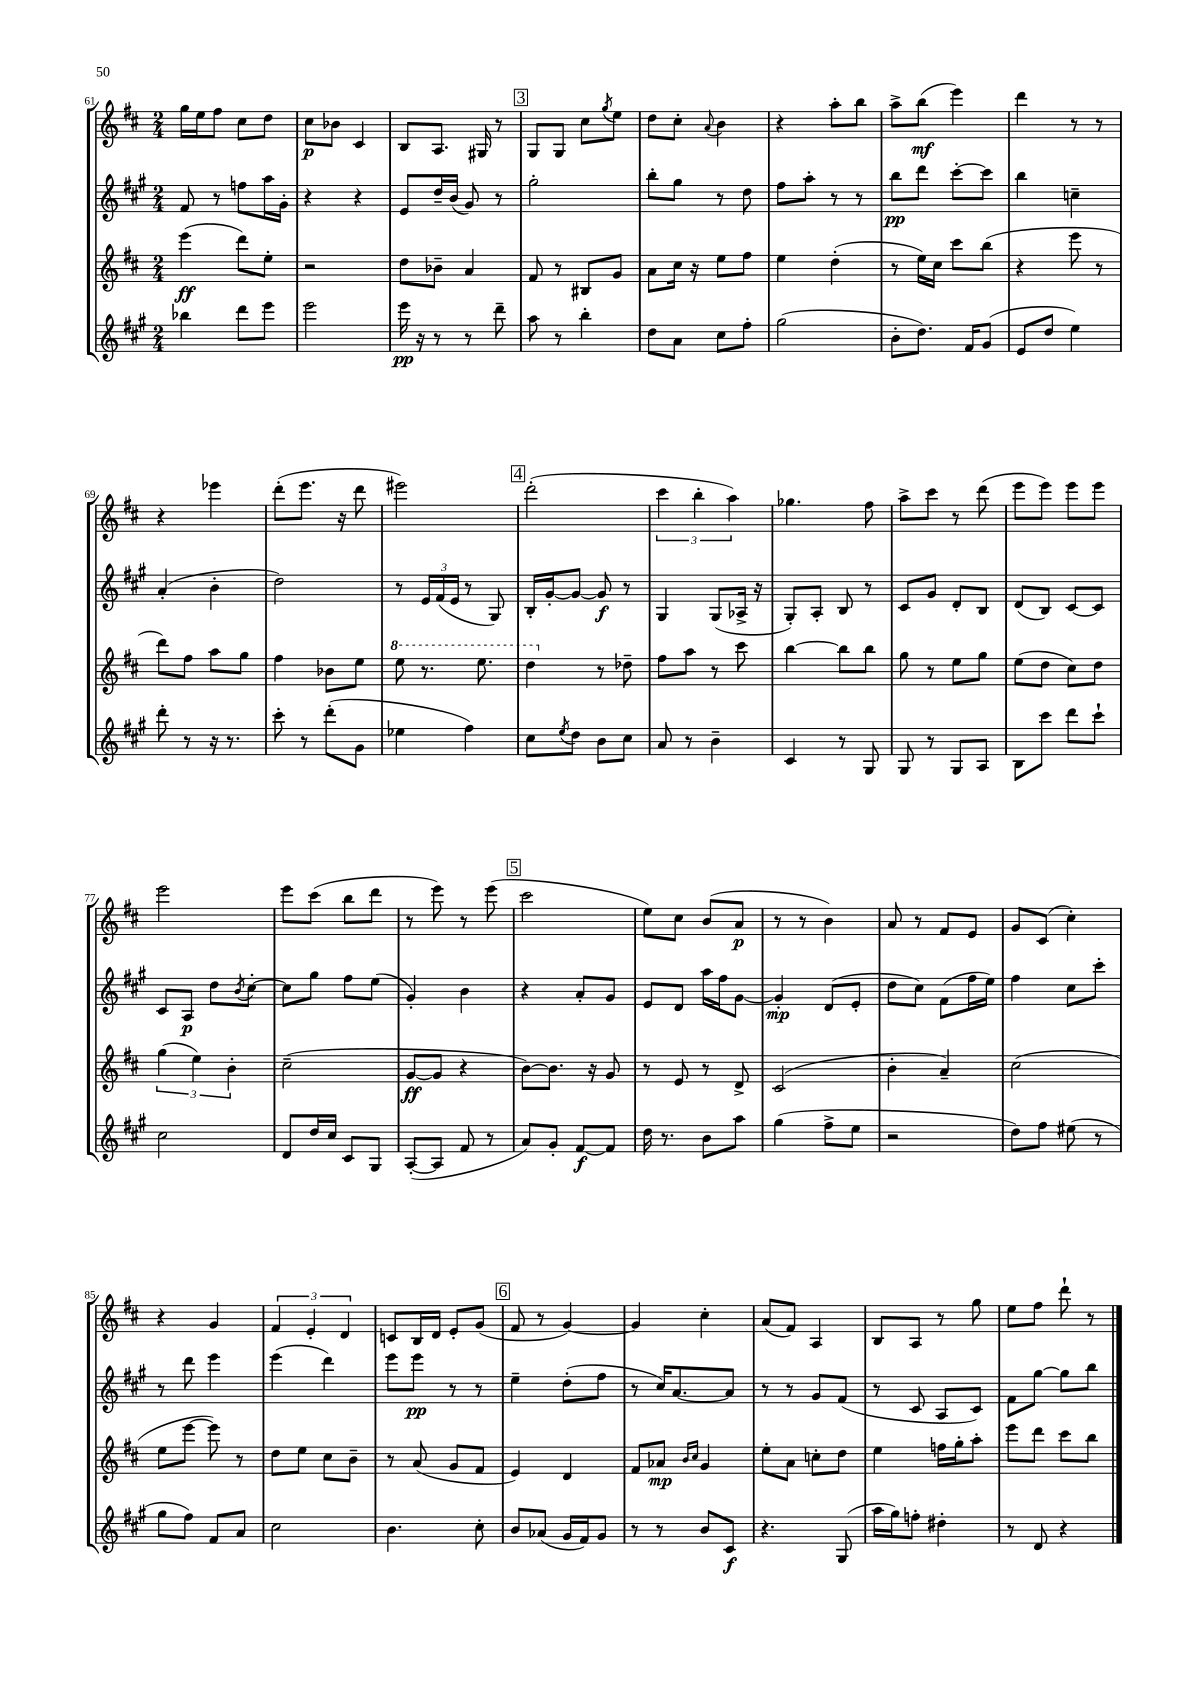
<<
\new StaffGroup <<
\new Staff = "s0" {
    \clef treble \key d \major \numericTimeSignature \time 2/4
    g''16 e''16 fis''8 cis''8 d''8 |
    cis''8\p bes'8 cis'4 |
    b8 a8. gis16 r8 |
    \mark \markup { \box "3" } g8 g8 cis''8 \acciaccatura { g''8 } e''8 |
    d''8 cis''8-. \appoggiatura { a'8 } b'4 |
    r4 a''8-. b''8 |
    a''8-> b''8\mf( e'''4) |
    d'''4 r8 r8 |
    r4 ees'''4 |
    d'''8-.( e'''8. r16 d'''8 |
    eis'''2) |
    \mark \markup { \box "4" } d'''2-.( |
    \tuplet 3/2 { cis'''4 b''4-. a''4) } |
    ges''4. fis''8 |
    a''8-> cis'''8 r8 d'''8( |
    e'''8 e'''8) e'''8 e'''8 |
    e'''2 |
    e'''8 cis'''8( b''8 d'''8 |
    r8 e'''8) r8 e'''8( |
    \mark \markup { \box "5" } cis'''2 |
    e''8) cis''8 b'8( a'8\p |
    r8 r8 b'4) |
    a'8 r8 fis'8 e'8 |
    g'8 cis'8( cis''4-.) |
    r4 g'4 |
    \tuplet 3/2 { fis'4 e'4-. d'4 } |
    c'8 b16 d'16 e'8-. g'8( |
    \mark \markup { \box "6" } fis'8 r8 g'4~) |
    g'4 cis''4-. |
    a'8( fis'8) a4 |
    b8 a8 r8 g''8 |
    e''8 fis''8 d'''8-! r8 \bar "|." |
}
\new Staff = "s1" {
    \clef treble \key a \major \numericTimeSignature \time 2/4
    fis'8 r8 f''8 a''16 gis'16-. |
    r4 r4 |
    e'8 d''16-- b'16( gis'8) r8 |
    \mark \markup { \box "3" } gis''2-. |
    b''8-. gis''8 r8 d''8 |
    fis''8 a''8-. r8 r8 |
    b''8\pp d'''8 cis'''8~-. cis'''8 |
    b''4 c''4-- |
    a'4-.( b'4-. |
    d''2) |
    r8 \tuplet 3/2 { e'16 fis'16( e'16 } r8 gis8) |
    \mark \markup { \box "4" } b16-. gis'16~-. gis'8~ gis'8\f r8 |
    gis4 gis8( aes16-> r16 |
    gis8-.) a8-. b8 r8 |
    cis'8 gis'8 d'8-. b8 |
    d'8( b8) cis'8~ cis'8 |
    cis'8 a8\p d''8 \acciaccatura { b'8 } cis''8~-. |
    cis''8 gis''8 fis''8 e''8( |
    gis'4-.) b'4 |
    \mark \markup { \box "5" } r4 a'8-. gis'8 |
    e'8 d'8 a''16 fis''16 gis'8~ |
    gis'4-.\mp d'8( e'8-. |
    d''8 cis''8) fis'8( fis''16 e''16) |
    fis''4 cis''8 cis'''8-. |
    r8 d'''8 e'''4 |
    e'''4( d'''4) |
    e'''8 e'''8\pp r8 r8 |
    \mark \markup { \box "6" } e''4-- d''8-.( fis''8 |
    r8 cis''16) a'8.~ a'8 |
    r8 r8 gis'8 fis'8( |
    r8 cis'8 a8 cis'8) |
    fis'8 gis''8~ gis''8 b''8 \bar "|." |
}
\new Staff = "s2" {
    \clef treble \key d \major \numericTimeSignature \time 2/4
    e'''4\ff( d'''8) e''8-. |
    r2 |
    d''8 bes'8-- a'4 |
    \mark \markup { \box "3" } fis'8 r8 bis8 g'8 |
    a'8 cis''16 r16 e''8 fis''8 |
    e''4 d''4-.( |
    r8 e''16) cis''16 cis'''8 b''8( |
    r4 e'''8 r8 |
    d'''8) fis''8 a''8 g''8 |
    fis''4 bes'8 e''8 |
    \ottava #1 e'''8 r8. e'''8. |
    \mark \markup { \box "4" } d'''4 \ottava #0 r8 des''8-- |
    fis''8 a''8 r8 cis'''8 |
    b''4~ b''8 b''8 |
    g''8 r8 e''8 g''8 |
    e''8( d''8 cis''8) d''8 |
    \tuplet 3/2 { g''4( e''4) b'4-. } |
    cis''2--( |
    g'8~\ff g'8 r4 |
    \mark \markup { \box "5" } b'8~) b'8. r16 g'8 |
    r8 e'8 r8 d'8-> |
    cis'2( |
    b'4-. a'4--) |
    cis''2( |
    e''8 e'''8~ e'''8) r8 |
    d''8 e''8 cis''8 b'8-- |
    r8 a'8( g'8 fis'8 |
    \mark \markup { \box "6" } e'4) d'4 |
    fis'8 aes'8\mp \grace { b'16 cis''16 } g'4 |
    e''8-. a'8 c''8-. d''8 |
    e''4 f''16 g''16-. a''8-. |
    e'''8 d'''8 cis'''8 b''8 \bar "|." |
}
\new Staff = "s3" {
    \clef treble \key a \major \numericTimeSignature \time 2/4
    bes''4 d'''8 e'''8 |
    e'''2 |
    e'''16\pp r16 r8 r8 d'''8-- |
    \mark \markup { \box "3" } a''8 r8 b''4-. |
    d''8 a'8 cis''8 fis''8-. |
    gis''2( |
    b'8-. d''8.) fis'16 gis'8( |
    e'8 d''8 e''4) |
    d'''8-. r8 r16 r8. |
    cis'''8-. r8 d'''8-.( gis'8 |
    ees''4 fis''4) |
    \mark \markup { \box "4" } cis''8 \acciaccatura { e''8 } d''8 b'8 cis''8 |
    a'8 r8 b'4-- |
    cis'4 r8 gis8 |
    gis8 r8 gis8 a8 |
    b8 cis'''8 d'''8 cis'''8-! |
    cis''2 |
    d'8 d''16 cis''16 cis'8 gis8 |
    a8~-.( a8 fis'8 r8 |
    \mark \markup { \box "5" } a'8) gis'8-. fis'8~\f fis'8 |
    d''16 r8. b'8 a''8 |
    gis''4( fis''8-> e''8 |
    r2 |
    d''8) fis''8 eis''8( r8 |
    gis''8 fis''8) fis'8 a'8 |
    cis''2 |
    b'4. cis''8-. |
    \mark \markup { \box "6" } b'8 aes'8( gis'16 fis'16) gis'8 |
    r8 r8 b'8 cis'8\f |
    r4. gis8( |
    a''16 gis''16) f''8-. dis''4-. |
    r8 d'8 r4 \bar "|." |
}
>>
>>
\layout { \context { \Score currentBarNumber = #61 } }
